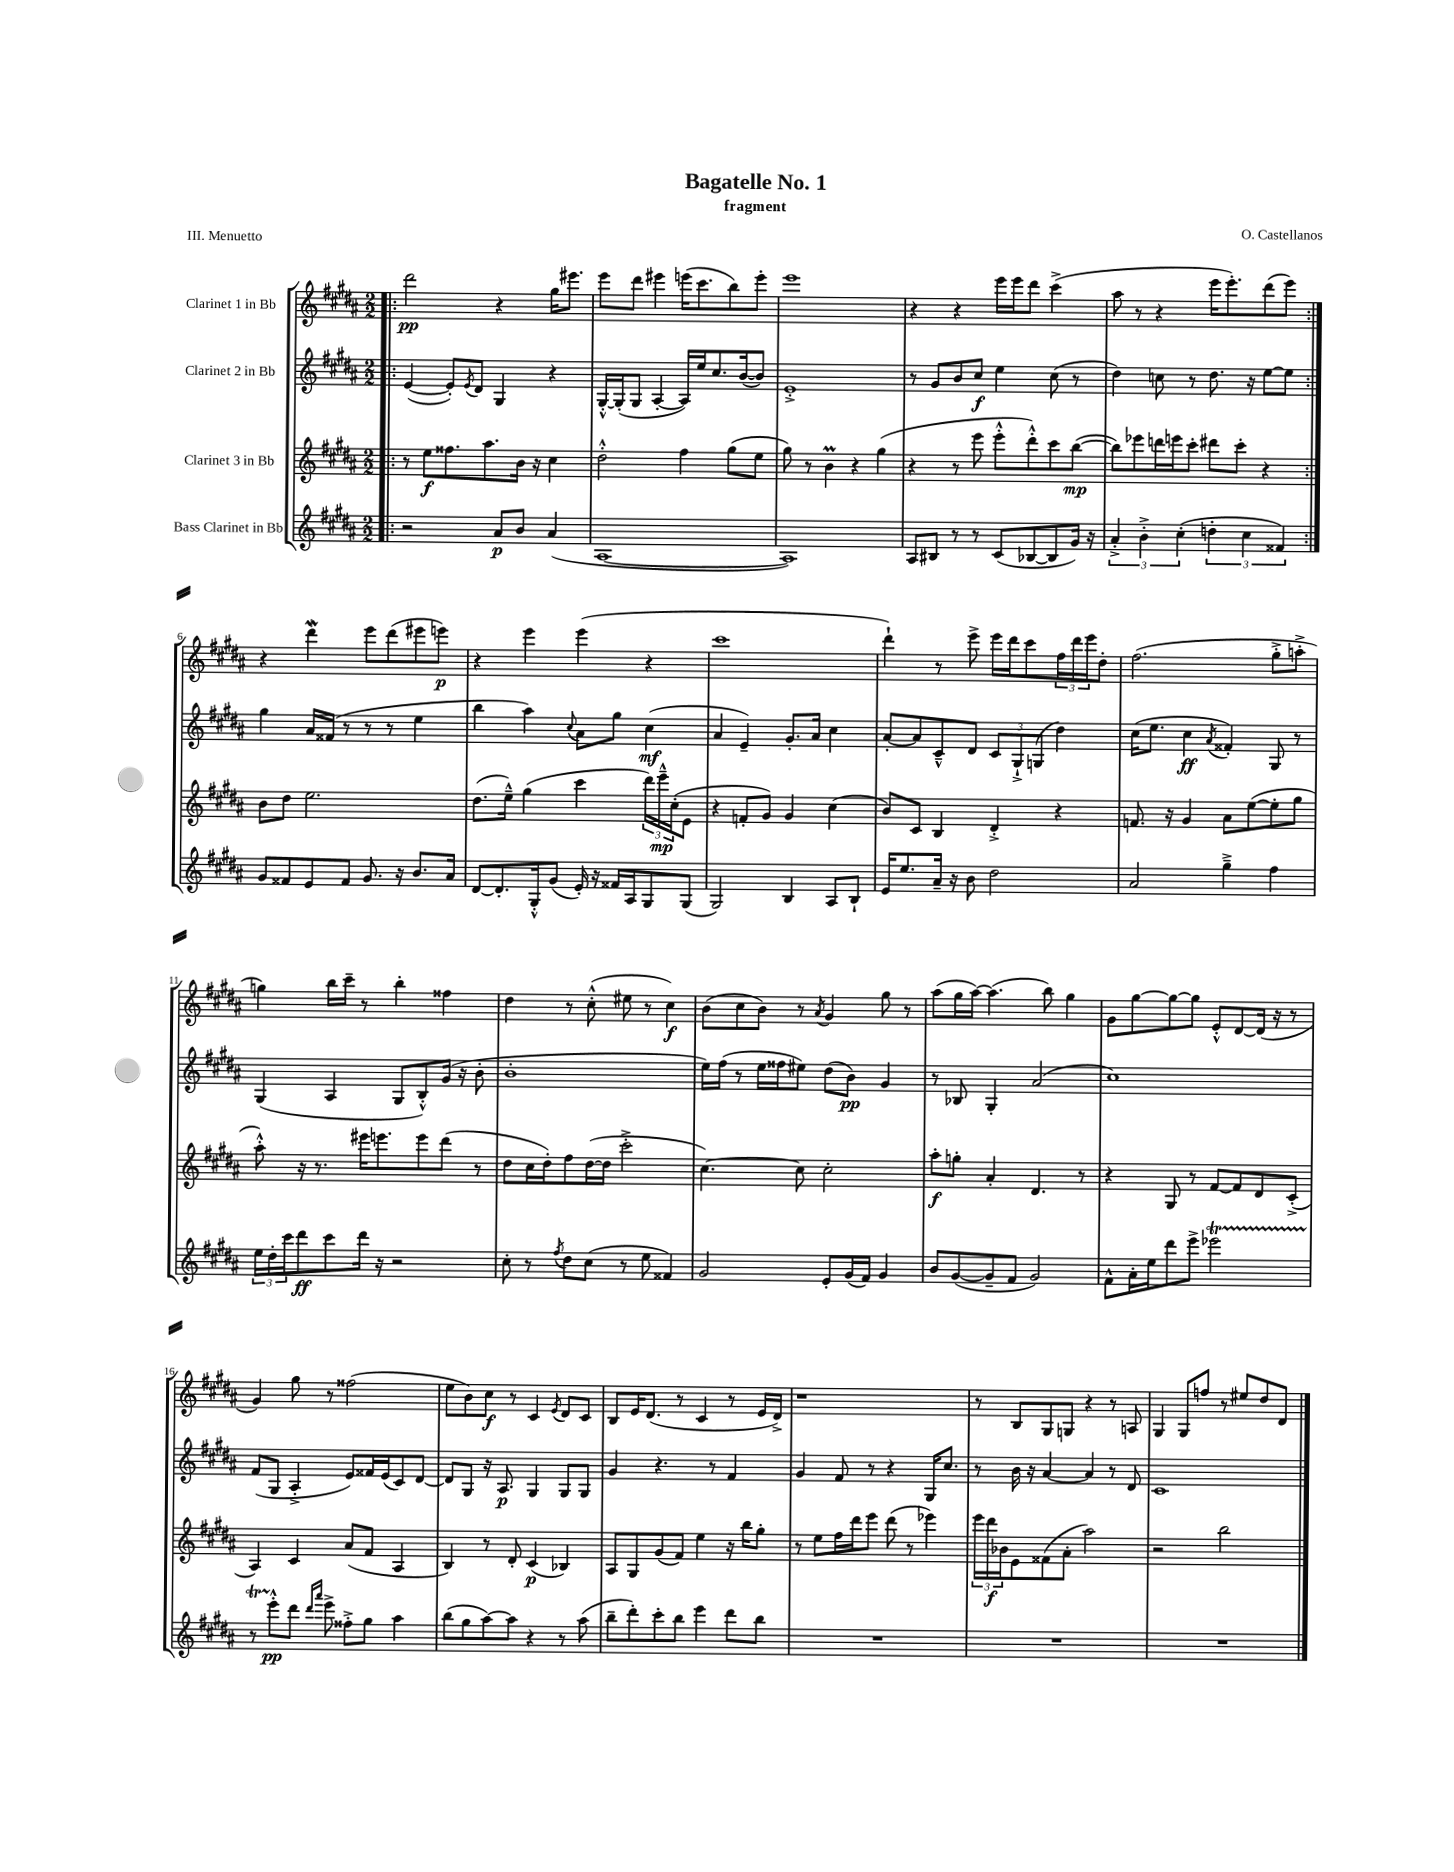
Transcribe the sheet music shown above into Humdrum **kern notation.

**kern	**kern	**kern	**kern
*staff4	*staff3	*staff2	*staff1
*clefG2	*clefG2	*clefG2	*clefG2
*k[f#c#g#d#a#]	*k[f#c#g#d#a#]	*k[f#c#g#d#a#]	*k[f#c#g#d#a#]
*M2/2	*M2/2	*M2/2	*M2/2
=!|:	=!|:	=!|:	=!|:
2r	8r	([4e	2ddd#
.	8ee	.	.
.	8.ff##	8e'])	.
.	.	8qe	.
.	.	8d#	.
.	8.aa#	.	.
8a#	.	4G#	4r
8b	16b	.	.
.	16r	.	.
(4a#	4cc#	4r	16gg#
.	.	.	8.eee#
=	=	=	=
[1A#	2dd#'^^	[16G#'^^	8eee
.	.	(16G#']	.
.	.	8G#	8ddd#
.	.	[4A#'	4eee#
.	4ff#	16A#])	(16eee
.	.	16ee	8.ccc#
.	.	8.cc#	.
.	(8gg#	.	8bb)
.	.	([16b	.
.	8ee	8b])	8eee'
=	=	=	=
1A#])	8gg#)	1e'^	1eee
.	8r	.	.
.	4b	.	.
.	4r	.	.
.	(4gg#	.	.
=	=	=	=
8A#	4r	8r	4r
8B#	.	8g#	.
8r	8r	8b	4r
8r	8eee	8cc#	.
(8c#	8eee'^^	4ee	16eee
.	.	.	16eee
[8B-	8ddd#'^^)	.	8ddd#
8B-]	8ccc#	(8cc#	(4ccc#^
16g#)	([8bb	8r	.
16r	.	.	.
=	=	=	=
6a#'^	8bb])	4dd#)	8aa#
.	8eee-	.	8r
6b'^	.	.	.
.	16ddd	8cc	4r
.	16eee	.	.
(6cc#'	.	.	.
.	8ccc#'	8r	.
6dd'	8ddd#	8.dd#	16eee
.	.	.	8.eee')
.	8ccc#'	.	.
6cc#	.	.	.
.	.	16r	.
.	4r	[8ee	(8ddd#
6f##)	.	.	.
.	.	8ee]	8eee)
=:|!	=:|!	=:|!	=:|!
8g#	8b	4gg#	4r
8f##	8dd#	.	.
8e	2.ee	16a#	4ddd#
.	.	(16f##	.
8f##	.	8r	.
8.g#	.	8r	8eee
.	.	8r	(8ddd#
16r	.	.	.
8.b	.	4ee	8eee#
.	.	.	8eee)
16a#	.	.	.
=	=	=	=
[8d#	(8.dd#	4bb	4r
8.d#']	.	.	.
.	16ee~^^)	.	.
.	(4gg#	4aa#)	4eee
16G#'^^	.	.	.
(8g#	.	.	.
.	.	8qqcc#	.
16e')	4ccc#	8a#	(4eee
16r	.	.	.
16f##	.	8gg#	.
16A#	.	.	.
8G#	24ddd#)	(4cc#	4r
.	24eee~^^	.	.
.	(24cc#'	.	.
(8G#	8e	.	.
=	=	=	=
2G#)	4r	4a#	1ccc#
.	8f'	4e~)	.
.	8g#)	.	.
4B	4g#	8.g#'	.
.	.	16a#	.
8A#	(4cc#	4cc#	.
8B`	.	.	.
=	=	=	=
16e	8b)	[8a#'	4ddd#`)
8.ee	.	.	.
.	8c#	8a#]	.
16a#~	4B	8c#~^^	8r
16r	.	.	.
8b	.	8d#	8eee^
2dd#	4d#'^	12c#	16eee
.	.	.	16ddd#
.	.	12G#`^	.
.	.	.	8ccc#
.	.	(12G	.
.	4r	4dd#)	24ff#
.	.	.	24ddd#
.	.	.	24eee
.	.	.	8dd#'
=	=	=	=
2a#	8.f	(16cc#	(2.ff#
.	.	8.ee	.
.	16r	.	.
.	4g#	4cc#	.
.	.	8qa#	.
4gg#~^	8a#	4f##')	.
.	([8ee	.	.
4ff#	8ee']	8G#	8gg#'^
.	8gg#	8r	8aa'^
=	=	=	=
24ee	8aa#'^^)	(4G#	4gg)
24dd#'	.	.	.
24ccc#	.	.	.
8ddd#	16r	.	.
.	8.r	.	.
8ccc#	.	4A#	16bb
.	.	.	16ccc#~
16ddd#	16eee#	.	8r
16r	8.eee	.	.
2r	.	8G#	4bb'
.	8eee	8B'^^)	.
.	(8ddd#	(16g#	4ff##
.	.	16r	.
.	8r	8b'	.
=	=	=	=
8cc#'	8dd#	1b'	4dd#
8r	16cc#	.	.
.	16dd#')	.	.
8qff#	.	.	.
8dd#	8ff#	.	8r
(8cc#	([16dd#	.	(8cc#'^^
.	16dd#]	.	.
8r	2ccc#'^	.	8ee#
8ee	.	.	8r
4f##)	.	.	4cc#)
=	=	=	=
2g#	[4.cc#)	16ee)	(8b
.	.	(16ff#	.
.	.	8r	8cc#
.	.	16ee	8b)
.	.	16ff##	.
.	8cc#]	8ee#)	8r
.	.	.	8qa#
8e'	2cc#'	(8dd#	4g#
(16g#	.	8b)	.
16f#)	.	.	.
4g#	.	4g#	8gg#
.	.	.	8r
=	=	=	=
8b	8aa#'	8r	(8aa#
([8g#	8gg'	8B-	16gg#
.	.	.	[16aa#)
8g#~]	4a#'	4G#'	(4.aa#]
8f#	.	.	.
2g#)	4.d#	(2a#	.
.	.	.	8bb)
.	.	.	4gg#
.	8r	.	.
=	=	=	=
8f#^^	4r	1cc#)	8g#
16a#'	.	.	[8gg#
16ee	.	.	.
8ddd#	8G#	.	8gg#_
8eee^	8r	.	8gg#]
2eee-	[8f#	.	8e'^^
.	8f#]	.	[8d#
.	8d#	.	(16d#]
.	.	.	16r
.	(8c#'^	.	8r
=	=	=	=
8r	4A#)	(8f#	4g#)
8eee'^^	.	8G#	.
8ddd#	4c#	4A#'^	8gg#
16qqddd#	.	.	.
16qqaaa#	.	.	.
8eee^	.	.	8r
8ff##'^	(8a#	8e)	(2ff##
8gg#	8f#	16f##	.
.	.	(16e	.
4aa#	4A#	8c#)	.
.	.	[8d#	.
=	=	=	=
(8bb	4B)	8d#]	8ee
8gg#	.	8G#	8b)
[8aa#)	8r	16r	8cc#
.	.	8.A#	.
8aa#]	8d#'	.	8r
4r	(4c#	4G#	4c#
.	.	.	8qe
8r	4B-)	8G#	8d#
(8aa#	.	8G#	8c#
=	=	=	=
8bb~	8A#	4g#	8B
8ddd#')	8G#	.	16e
.	.	.	(8.d#
8ccc#'	(8g#	4.r	.
8bb	8f#)	.	8r
4eee	4ee	.	4c#
.	.	8r	.
8ddd#	16r	4f#	8r
.	16bb	.	.
8bb	8gg#'	.	16e
.	.	.	16d#^)
=	=	=	=
1r	8r	4g#	1r
.	8ee	.	.
.	16ff#	8f#	.
.	16ddd#	.	.
.	8eee	8r	.
.	(8ddd#	4r	.
.	8r	.	.
.	4eee-)	16G#	.
.	.	8.cc#	.
=	=	=	=
1r	24eee	8r	8r
.	24ddd#	.	.
.	24b-	.	.
.	8e	16b	8B
.	.	16r	.
.	(8f##	[4a#	8G#
.	8a#'	.	8G
.	2aa#)	4a#]	4r
.	.	8r	8r
.	.	8d#	8A
=	=	=	=
1r	2r	1c#	4G#
.	.	.	8G#
.	.	.	8ff
.	2bb	.	8r
.	.	.	8ee#
.	.	.	8dd#
.	.	.	8d#
==	==	==	==
*-	*-	*-	*-
